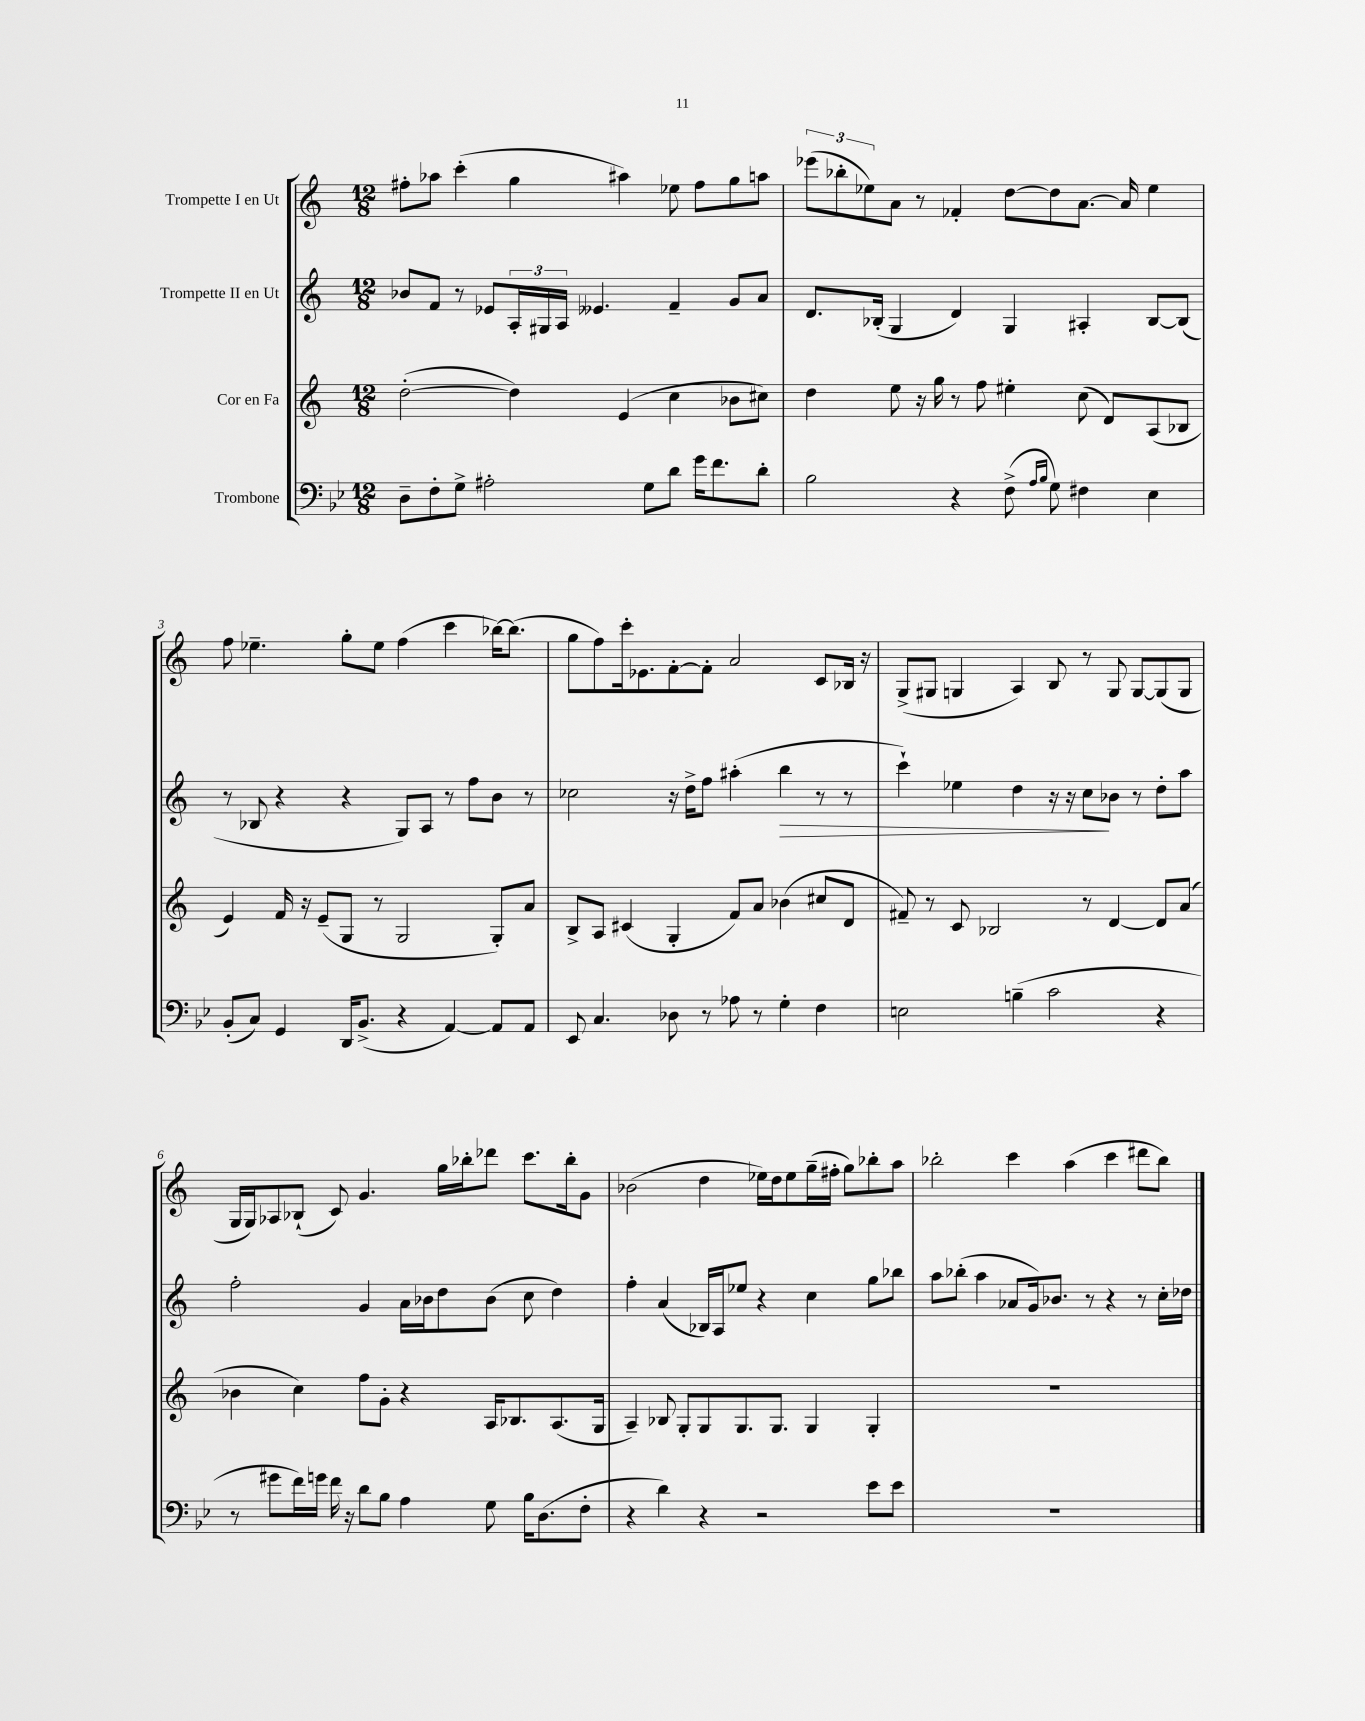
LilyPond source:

<<
\new StaffGroup <<
\new Staff = "s0" \with { instrumentName = "Trompette I en Ut" } {
    \clef treble \key c \major \numericTimeSignature \time 12/8
    fis''8-. aes''8 c'''4-.( g''4 ais''4) ees''8 fis''8 g''8 a''8 |
    \tuplet 3/2 { ees'''8( bes''8-. ees''8) } a'8 r8 fes'4-. d''8~ d''8 a'8.~ a'16 ees''4 |
    f''8 ees''4.-- g''8-. ees''8 f''4( c'''4 bes''16~) bes''8.( |
    g''8 f''8) c'''16-. ees'8. f'8~-. f'8-. a'2 c'8 bes16 r16 |
    g8->( gis8 g4 a4) b8 r8 g8 g8~ g8( g8 |
    g16 g16) aes8 bes8-!( c'8) g'4. g''16 bes''16-. des'''8 c'''8. bes''16-. g'8 |
    bes'2( d''4 ees''16) d''16 ees''8 g''16--( fis''16-. g''8) bes''8-. a''8 |
    bes''2-. c'''4 a''4( c'''4 dis'''8 bes''8) \bar "|." |
}
\new Staff = "s1" \with { instrumentName = "Trompette II en Ut" } {
    \clef treble \key c \major \numericTimeSignature \time 12/8
    bes'8 f'8 r8 ees'8 \tuplet 3/2 { a16-. gis16 a16 } eeses'4. f'4-- g'8 a'8 |
    d'8. bes16-.( g4 d'4) g4 ais4-. bes8~ bes8( |
    r8 bes8 r4 r4 g8) a8 r8 f''8 b'8 r8 |
    ces''2 r16 d''16-> f''8 ais''4-.( b''4\> r8 r8 |
    c'''4-!) ees''4 d''4 r16 r16 c''8\! bes'8 r8 d''8-. a''8 |
    f''2-. g'4 a'16 bes'16 d''8 bes'8( c''8 d''4) |
    f''4-. a'4( bes16) a16 ees''8 r4 c''4 g''8 bes''8 |
    a''8 bes''8-.( a''4 aes'8 g'16) bes'8. r8 r4 r8 c''16-. des''16 \bar "|." |
}
\new Staff = "s2" \with { instrumentName = "Cor en Fa" } {
    \clef treble \key c \major \numericTimeSignature \time 12/8
    d''2~-.( d''4) e'4( c''4 bes'8 cis''8) |
    d''4 e''8 r16 g''16 r8 f''8 eis''4-. c''8( d'8) a8( bes8 |
    e'4) f'16 r16 e'8--( g8 r8 g2 g8-.) a'8 |
    b8-> a8 cis'4( g4-. f'8) a'8 bes'4( cis''8 d'8 |
    fis'8--) r8 c'8 bes2 r8 d'4~ d'8 a'8( |
    bes'4 c''4) f''8 g'8-. r4 a16 bes8. a8.( g16 |
    a4--) bes8 g8-. g8 g8. g8. g4 g4-. |
    R1. \bar "|." |
}
\new Staff = "s3" \with { instrumentName = "Trombone" } {
    \clef bass \key bes \major \numericTimeSignature \time 12/8
    d8-- f8-. g8-> ais2-. g8 d'8 g'16 f'8. d'8-. |
    bes2 r4 f8->( \grace { a16 bes16 } g8) fis4 ees4 |
    bes,8-.( c8) g,4 d,16 bes,8.->( r4 a,4~) a,8 a,8 |
    ees,8 c4. des8 r8 aes8 r8 g4-. f4 |
    e2 b4--( c'2 r4 |
    r8 gis'8 f'16) g'16 f'16 r16 d'8 bes8 a4 g8 bes16 d8.( f8-. |
    r4 d'4) r4 r2 ees'8 ees'8 |
    R1. \bar "|." |
}
>>
>>
